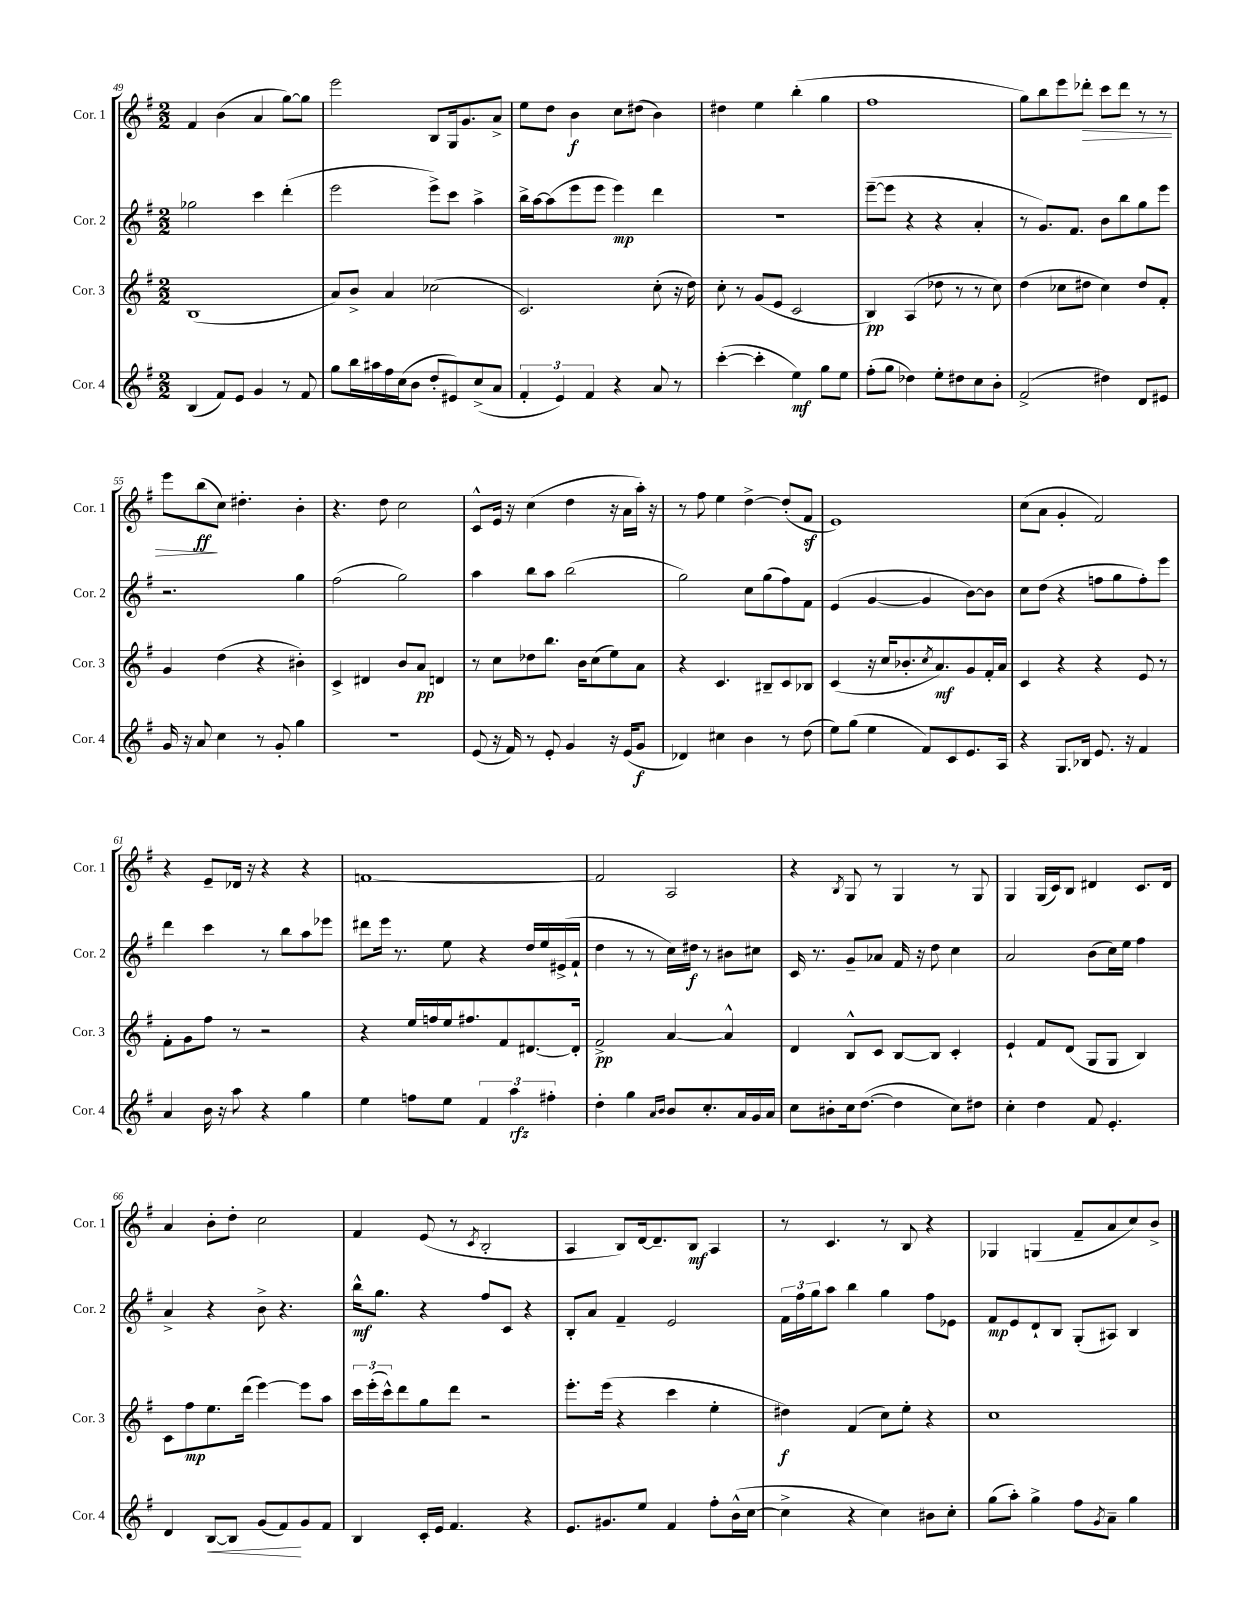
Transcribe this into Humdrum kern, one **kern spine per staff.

**kern	**dynam	**kern	**dynam	**kern	**dynam	**kern	**dynam
*part4	*part4	*part3	*part3	*part2	*part2	*part1	*part1
*staff4	*staff4	*staff3	*staff3	*staff2	*staff2	*staff1	*staff1
*I"Cor. 4	*	*I"Cor. 3	*	*I"Cor. 2	*	*I"Cor. 1	*
*I'Cor. 4	*	*I'Cor. 3	*	*I'Cor. 2	*	*I'Cor. 1	*
*clefG2	*	*clefG2	*	*clefG2	*	*clefG2	*
*k[f#]	*	*k[f#]	*	*k[f#]	*	*k[f#]	*
*M2/2	*	*M2/2	*	*M2/2	*	*M2/2	*
=49	=49	=49	=49	=49	=49	=49	=49
(4B/	.	(1B	.	2gg-X\	.	4f#/	.
8f#/L)	.	.	.	.	.	(4b\	.
8e/J	.	.	.	.	.	.	.
4g/	.	.	.	4ccc\	.	4a/	.
8r	.	.	.	(4ddd'\	.	[8gg\L)	.
8f#/	.	.	.	.	.	8gg\J]	.
=50	=50	=50	=50	=50	=50	=50	=50
8gg\L	.	8a/L)	.	2eee\	.	2eee\	.
16bb\L	.	8b^/J	.	.	.	.	.
16aa#X\	.	.	.	.	.	.	.
16ff#\	.	4a/	.	.	.	.	.
(16cc\J	.	.	.	.	.	.	.
8b\J	.	.	.	.	.	.	.
8dd'/L	.	(2cc-X\	.	8eee^\L)	.	8B/L	.
8e#X/)	.	.	.	8ccc\J	.	16G/k	.
.	.	.	.	.	.	8.g/	.
(8cc^/	.	.	.	4aa^\	.	.	.
8a/J	.	.	.	.	.	8a^/J	.
=51	=51	=51	=51	=51	=51	=51	=51
6f#'/	.	2.c/)	.	16bb^\LL	.	8ee\L	.
.	.	.	.	[16aa\J	.	.	.
.	.	.	.	(8aa\]	.	8dd\J	.
6e/)	.	.	.	.	.	.	.
.	.	.	.	8eee\	.	4b\	f
6f#/	.	.	.	.	.	.	.
.	.	.	.	8eee\J	.	.	.
4r	.	.	.	4eee\)	mp	8cc\L	.
.	.	.	.	.	.	(8dd#X\J	.
8a/	.	(8cc'\	.	4ddd\	.	4b\)	.
8r	.	16r	.	.	.	.	.
.	.	16dd\)	.	.	.	.	.
=52	=52	=52	=52	=52	=52	=52	=52
([4ccc'\	.	8cc'\	.	1r	.	4dd#X\	.
.	.	8r	.	.	.	.	.
4ccc'\]	.	(8g/L	.	.	.	4ee\	.
.	.	8e/J	.	.	.	.	.
4ee\)	mf	2c/	.	.	.	(4bb'\	.
8gg\L	.	.	.	.	.	4gg\	.
8ee\J	.	.	.	.	.	.	.
=53	=53	=53	=53	=53	=53	=53	=53
(8ff#'\L	.	4B/)	pp	([8eee~\L	.	1ff#	.
8gg\J	.	.	.	8eee\J]	.	.	.
4dd-X\)	.	(4A/	.	4r	.	.	.
8ee'\L	.	8dd-X\	.	4r	.	.	.
8dd#X\	.	8r	.	.	.	.	.
8cc\	.	8r	.	4a'/	.	.	.
8b'\J	.	8cc\)	.	.	.	.	.
=54	=54	=54	=54	=54	=54	=54	=54
(2f#^/	.	(4dd\	.	8r	.	8gg\L)	.
.	.	.	.	8.g/L)	.	8bb\	.
.	.	8cc-X\L	.	.	.	8eee\	.
.	.	.	.	8.f#/J	.	.	.
!	!	!	!	!	!	!	!LO:HP:b
.	.	8dd#X\J	.	.	.	8ddd-X'\J	>
4dd#X\)	.	4cc-\)	.	8b\L	.	8ccc\L	.
.	.	.	.	8bb\	.	8ddd-\J	.
8d/L	.	8dd#/L	.	8gg\	.	8r	.
8e#X/J	.	8f#'/J	.	8eee\J	.	8r	.
!!LO:LB:g=z
=55	=55	=55	=55	=55	=55	=55	=55
16g/	.	4g/	.	2.r	.	8eee\L	.
16r	.	.	.	.	.	.	.
8a/	.	.	.	.	.	(8bb\	ff
4cc\	.	(4dd\	.	.	.	8cc\J)	]
.	.	.	.	.	.	4.dd#X'\	.
8r	.	4r	.	.	.	.	.
8g'/	.	.	.	.	.	.	.
4gg\	.	4b#X'\)	.	4gg\	.	4b'\	.
=56	=56	=56	=56	=56	=56	=56	=56
1r	.	4c^/	.	(2ff#\	.	4.r	.
.	.	4d#X/	.	.	.	.	.
.	.	.	.	.	.	8dd\	.
.	.	8b/L	.	2gg\)	.	2cc\	.
.	.	8a/J	pp	.	.	.	.
.	.	4dn/	.	.	.	.	.
=57	=57	=57	=57	=57	=57	=57	=57
(8e/	.	8r	.	4aa\	.	8c^^/L	.
16r	.	8cc\L	.	.	.	16e/Jk	.
16f#/)	.	.	.	.	.	16r	.
8r	.	8dd-X\	.	8bb\L	.	(4cc\	.
8e'/	.	8.bb\J	.	8aa\J	.	.	.
4g/	.	.	.	(2bb\	.	4dd\	.
.	.	16b\KL	.	.	.	.	.
.	.	(8cc\	.	.	.	.	.
16r	.	8ee\)	.	.	.	16r	.
(16e/KL	.	.	.	.	.	16a\LL	.
8g/J	f	8a\J	.	.	.	16aa'\JJ)	.
.	.	.	.	.	.	16r	.
=58	=58	=58	=58	=58	=58	=58	=58
4d-X/)	.	4r	.	2gg\)	.	8r	.
.	.	.	.	.	.	8ff#\	.
4cc#X\	.	4.c/	.	.	.	4ee\	.
4b\	.	.	.	8cc\L	.	[4dd^\	.
.	.	8B#X~/L	.	(8gg\	.	.	.
8r	.	8c/	.	8ff#\)	.	(8dd'/L]	.
(8dd\	.	8B-X/J	.	8f#\J	.	8f#z/J	.
=59	=59	=59	=59	=59	=59	=59	=59
8ee\L)	.	(4c/	.	(4e/	.	1e)	.
(8gg\J	.	.	.	.	.	.	.
4ee\	.	16r	.	[4g/	.	.	.
.	.	16cc/KL	.	.	.	.	.
.	.	8.b-X'/	.	.	.	.	.
8f#/L)	.	.	.	4g/]	.	.	.
.	.	8qcc/	.	.	.	.	.
.	.	8.a/)	mf	.	.	.	.
8c/	.	.	.	.	.	.	.
8.e/	.	8g/	.	[8b\L)	.	.	.
.	.	16f#'/L	.	8b\J]	.	.	.
16A/Jk	.	16a/JJ	.	.	.	.	.
=60	=60	=60	=60	=60	=60	=60	=60
4r	.	4c/	.	8cc\L	.	(8cc\L	.
.	.	.	.	(8dd\J	.	8a\J	.
8.G/L	.	4r	.	4r	.	4g'/	.
16B-X/Jk	.	.	.	.	.	.	.
8.e/	.	4r	.	8ffn\L	.	2f#/)	.
.	.	.	.	8gg\	.	.	.
16r	.	.	.	.	.	.	.
4f#/	.	8e/	.	8ff'\)	.	.	.
.	.	8r	.	8eee\J	.	.	.
!!LO:LB:g=z
=61	=61	=61	=61	=61	=61	=61	=61
4a/	.	8f#'\L	.	4ddd\	.	4r	.
.	.	8g\	.	.	.	.	.
16b\	.	8ff#\J	.	4ccc\	.	8e~/L	.
16r	.	.	.	.	.	.	.
8aa\	.	8r	.	.	.	16d-X/Jk	.
.	.	.	.	.	.	16r	.
4r	.	2r	.	8r	.	4r	.
.	.	.	.	8bb\L	.	.	.
4gg\	.	.	.	8aa\	.	4r	.
.	.	.	.	8eee-X\J	.	.	.
=62	=62	=62	=62	=62	=62	=62	=62
4ee\	.	4r	.	8ddd#X\L	.	[1fn	.
.	.	.	.	16eee\Jk	.	.	.
.	.	.	.	8.r	.	.	.
8ffn\L	.	16ee/LL	.	.	.	.	.
.	.	16ffn/	.	.	.	.	.
8ee\J	.	16ee/J	.	8ee\	.	.	.
.	.	8.ff#X/	.	.	.	.	.
6f#/	.	.	.	4r	.	.	.
.	.	8f#/	.	.	.	.	.
6aa\	rfz	.	.	.	.	.	.
.	.	[8.d#X/	.	16dd/LL	.	.	.
.	.	.	.	16ee/	.	.	.
6ff#X'\	.	.	.	.	.	.	.
.	.	.	.	(16e#X^/	.	.	.
.	.	16d#'/Jk]	.	16f#`/JJ	.	.	.
=63	=63	=63	=63	=63	=63	=63	=63
4dd'\	.	2f#^/	pp	4dd\	.	2f/]	.
4gg\	.	.	.	8r	.	.	.
.	.	.	.	8r	.	.	.
16qqa/LL	.	.	.	.	.	.	.
16qqb/JJ	.	.	.	.	.	.	.
8b/L	.	[4a/	.	16cc\LL)	.	2A/	.
.	.	.	.	16dd#X\JJ	f	.	.
8.cc'/	.	.	.	8r	.	.	.
.	.	4a^^/]	.	8b#X\L	.	.	.
16a/L	.	.	.	.	.	.	.
16g/	.	.	.	8cc#X\J	.	.	.
16a/JJ	.	.	.	.	.	.	.
=64	=64	=64	=64	=64	=64	=64	=64
8cc\L	.	4d/	.	16c/	.	4r	.
.	.	.	.	8.r	.	.	.
8b#X'\	.	.	.	.	.	.	.
.	.	.	.	.	.	8qB/	.
16cc\k	.	8B^^/L	.	8g~/L	.	8G/	.
([8.dd\J	.	.	.	.	.	.	.
.	.	8c/J	.	8a-X/J	.	8r	.
4dd\]	.	[8B/L	.	16f#/	.	4G/	.
.	.	.	.	16r	.	.	.
.	.	8B/J]	.	8dd\	.	.	.
8cc\L)	.	4c'/	.	4cc\	.	8r	.
8dd#X\J	.	.	.	.	.	8G/	.
=65	=65	=65	=65	=65	=65	=65	=65
4cc'\	.	4e`/	.	2a/	.	4G/	.
4dd\	.	8f#/L	.	.	.	(16G/LL	.
.	.	.	.	.	.	16c/J)	.
.	.	(8d/J	.	.	.	8B/J	.
8f#/	.	8G/L	.	(8b\L	.	4d#X/	.
4.e'/	.	8G/J	.	16cc\L)	.	.	.
.	.	.	.	16ee\JJ	.	.	.
.	.	4B/)	.	4ff#\	.	8.c/L	.
.	.	.	.	.	.	16d#/Jk	.
!!LO:LB:g=z
=66	=66	=66	=66	=66	=66	=66	=66
4d/	.	8c\L	.	4a^/	.	4a/	.
.	.	8ff#\	mp	.	.	.	.
!	!LO:HP:b	!	!	!	!	!	!
[8B/L	<	8.ee\	.	4r	.	8b'\L	.
8B/J]	.	.	.	.	.	8dd'\J	.
.	.	(16ddd\Jk	.	.	.	.	.
(8g/L	.	[4eee\)	.	8b^\	.	2cc\	.
8f#/)	.	.	.	4.r	.	.	.
8g/	[	8eee\L]	.	.	.	.	.
8f#/J	.	8aa\J	.	.	.	.	.
=67	=67	=67	=67	=67	=67	=67	=67
4B/	.	24ccc\LL	.	16bb^^\KL	mf	4f#/	.
.	.	(24eee'\	.	.	.	.	.
.	.	.	.	8.gg\J	.	.	.
.	.	24ccc^^\J)	.	.	.	.	.
.	.	8ddd\	.	.	.	.	.
16c'/LL	.	8gg\	.	4r	.	(8e/	.
16e/JJ	.	.	.	.	.	.	.
4.f#/	.	8ddd\J	.	.	.	8r	.
.	.	.	.	.	.	8qc/	.
.	.	2r	.	8ff#/L	.	2B'/	.
.	.	.	.	8c/J	.	.	.
4r	.	.	.	4r	.	.	.
=68	=68	=68	=68	=68	=68	=68	=68
8.e/L	.	8.eee'\L	.	8B'/L	.	4A/	.
.	.	.	.	8a/J	.	.	.
8.g#X/	.	(16eee\Jk	.	.	.	.	.
.	.	4r	.	4f#~/	.	8B/L)	.
8ee/J	.	.	.	.	.	[16d/k	.
.	.	.	.	.	.	8.d~/]	.
4f#/	.	4ccc\	.	2e/	.	.	.
.	.	.	.	.	.	8B/J	mf
8ff#'\L	.	4ee'\	.	.	.	4A/	.
(16b^^\L	.	.	.	.	.	.	.
[16cc\JJ	.	.	.	.	.	.	.
=69	=69	=69	=69	=69	=69	=69	=69
4cc^\]	.	4dd#X\)	f	24f#\LL	.	8r	.
.	.	.	.	24ff#\	.	.	.
.	.	.	.	24gg\J	.	.	.
.	.	.	.	8aa\J	.	4.c/	.
4r	.	(4f#/	.	4bb\	.	.	.
4cc\)	.	8cc\L)	.	4gg\	.	8r	.
.	.	8ee'\J	.	.	.	8B/	.
8b#X\L	.	4r	.	8ff#\L	.	4r	.
8cc'\J	.	.	.	8e-X\J	.	.	.
=70	=70	=70	=70	=70	=70	=70	=70
(8gg\L	.	1cc	.	8f#/L	mp	4G-X/	.
8aa'\J)	.	.	.	8e/	.	.	.
4gg^\	.	.	.	8d`/	.	(4Gn/	.
.	.	.	.	8B/J	.	.	.
8ff#\L	.	.	.	(8G'/L	.	8f#~/L	.
8qg/	.	.	.	.	.	.	.
8a~\J	.	.	.	8A#X/J)	.	8a/	.
4gg\	.	.	.	4B/	.	8cc/)	.
.	.	.	.	.	.	8b^/J	.
==	==	==	==	==	==	==	==
*-	*-	*-	*-	*-	*-	*-	*-
